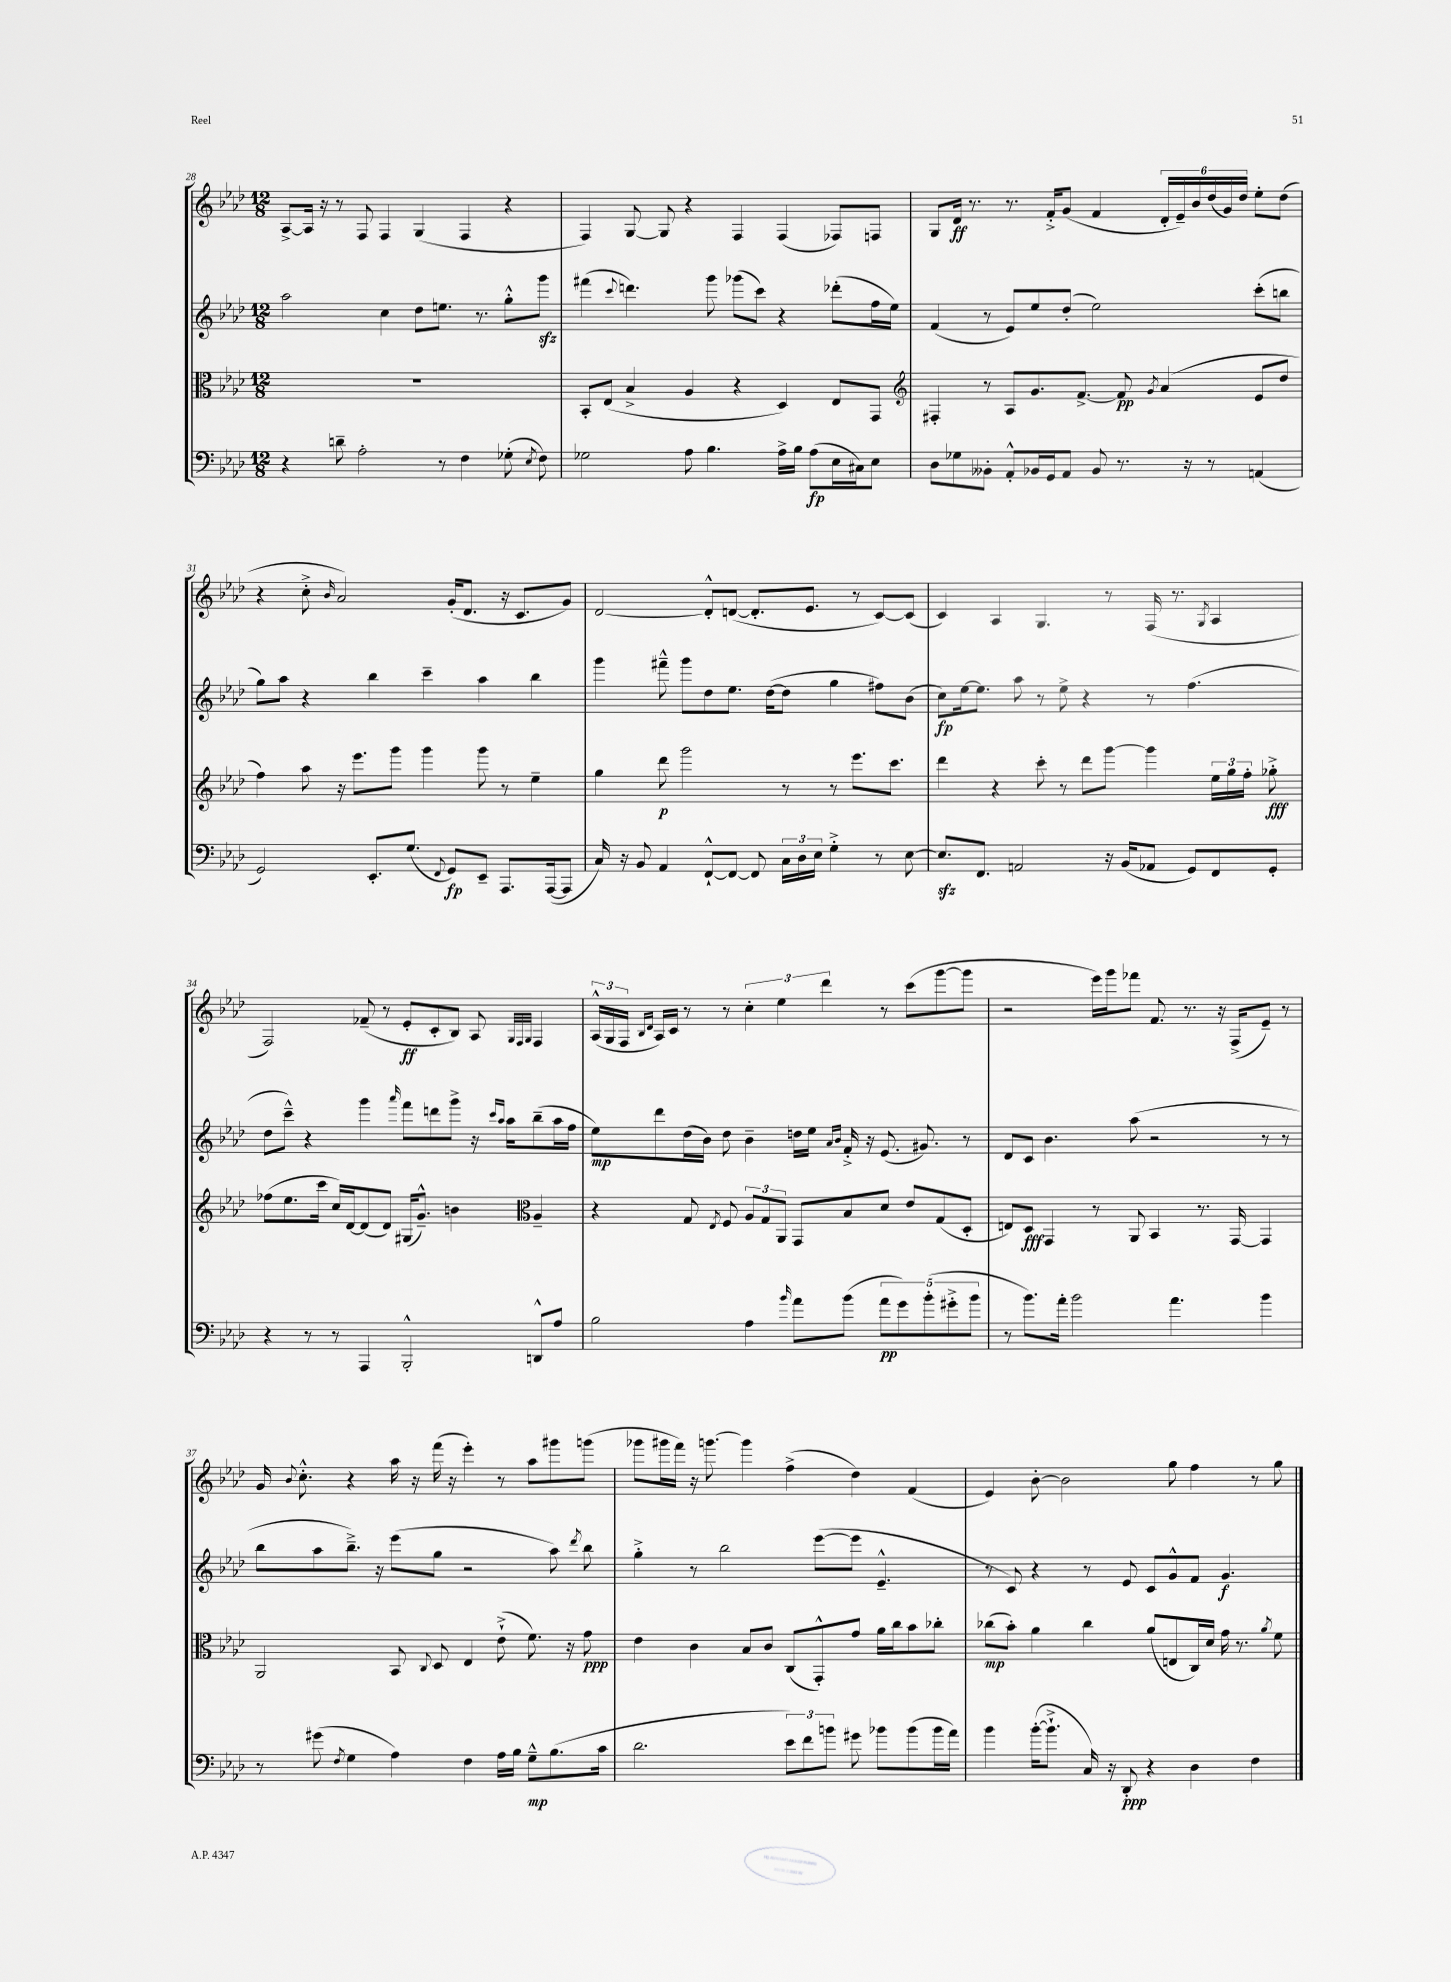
<<
\new StaffGroup <<
\new Staff = "s0" {
    \clef treble \key aes \major \numericTimeSignature \time 12/8
    \autoBeamOff aes8[~-> aes16] r16 r8 f8 f4 g4( f4 r4 |
    f4) g8~ g8 r4 f4 f4( fes8[) f8] |
    g8[ des'16]\ff r8. r8. f'16[-.-> g'8]( f'4 \tuplet 6/4 { des'16[-. ees'16--) bes'16 des''16( g'16) des''16] } ees''8[-. des''8]( |
    r4 c''8-.-> \grace { bes'16 } aes'2) g'16[-.( des'8.] r16 c'8.[ g'8]) |
    des'2~ des'8[-.-^ d'8]~( d'8.[-. ees'8.] r8 c'8[~) c'8]( |
    c'4) aes4 g4. r8 f16( r8. \acciaccatura { g8 } aes4 |
    f2) fes'8--( r8 ees'8[-.\ff c'8-. bes8]) aes8 \grace { g32[ f32 g32] } f4 |
    \tuplet 3/2 { aes16[-^( g16 f16] } \grace { bes16[ des'16] } aes16[) c'16] r8 r8 \tuplet 3/2 { c''4-. ees''4 des'''4 } r8 c'''8[( g'''8~ g'''8] |
    r2 ees'''16[) g'''16 fes'''8] f'8. r8. r16 f16[->( ees'8]--) r8 |
    g'16 \appoggiatura { bes'8 } c''8.-.-^ r4 aes''16 r16 f'''16( r16 ees'''4-.) r8 aes''8[ gis'''8 g'''8]( |
    ges'''8[ gis'''16 f'''16]) r16 g'''8.~ g'''4 f''4->( des''4) f'4( |
    ees'4) bes'8~-. bes'2 g''8 f''4 r8 g''8 \bar "|." |
}
\new Staff = "s1" {
    \clef treble \key aes \major \numericTimeSignature \time 12/8
    \autoBeamOff aes''2 c''4 des''8[ e''8.] r8. g''8[-.-^ g'''8]\sfz |
    fis'''4( \appoggiatura { c'''8 } d'''4.) g'''8 ges'''8[( c'''8]) r4 des'''8[-.( f''16 ees''16]) |
    f'4( r8 ees'8[) ees''8 des''8]-.( ees''2) c'''8[-.( b''8] |
    g''8[) aes''8] r4 bes''4 c'''4-- aes''4 bes''4 |
    g'''4 fis'''8---^ g'''8[ des''8 ees''8.] des''16[~( des''8] g''4 fis''8[) bes'8]( |
    c''8[\fp) ees''16~ ees''8.] aes''8 r8 ees''8-> r4 r8 f''4.( |
    des''8[ c'''8]---^) r4 g'''4 \grace { aes'''16 } f'''8[ d'''8 g'''8]-> r16 \grace { c'''16[ aes''16] } aes''16[ bes''8--( aes''16 f''16] |
    ees''8[\mp) des'''8 des''16( bes'16]) des''8 bes'4-- d''16[ ees''16] \grace { aes'16[ bes'16] } f'16-.-> r16 ees'8.( gis'8.) r8 |
    des'8[ c'8] bes'4. aes''8( r2 r8 r8 |
    bes''8[ aes''8 bes''8.]--->) r16 ees'''8[( g''8] r2 aes''8) \acciaccatura { des'''8 } bes''8 |
    g''4-.-> r8 bes''2 ees'''8[~( ees'''8] ees'4.---^ |
    r8 c'8) r4 r8 ees'8 c'8[ g'8-^ f'8] g'4.\f \bar "|." |
}
\new Staff = "s2" {
    \clef alto \key aes \major \numericTimeSignature \time 12/8
    \autoBeamOff R1. |
    bes,8[-. ees8]( bes4-> aes4 r4 des4) ees8[ g,8] |
    \clef treble fis4-. r8 aes8[ g'8. f'8.]~-> f'8\pp \acciaccatura { g'8 } aes'4( ees'8[ des''8] |
    f''4) aes''8 r16 ees'''8.[ g'''8] g'''4 g'''8 r8 ees''4-- |
    g''4 des'''8\p g'''2 r8 r8 ees'''8.[ c'''8.] |
    des'''4 r4 c'''8-. r8 des'''8[ g'''8]~ g'''4 \tuplet 3/2 { ees''16[ g''16 f''16]-. } ges''8-.->\fff |
    fes''8[( ees''8. c'''16] c''16[) des'16~ des'8( des'8]) gis16[( g'8.]---^) b'4 \clef alto aes4-- |
    r4 g8 \acciaccatura { ees8 } f8 \tuplet 3/2 { aes8[ g8 aes,8] } g,8[ bes8 des'8] ees'8[ g8( des8]-. |
    e8[) des8]\fff g,4 r8 aes,8 bes,4 r8. g,16~ g,4 |
    aes,2 bes,8 \appoggiatura { c8 } des8 ees4 ees'8-!->( f'8.) r16 g'8\ppp |
    ees'4 c'4 bes8[ c'8] c8[( g,8-.-^) g'8] aes'16[ c''16 bes'8 ces''8]-. |
    ces''8[\mp( bes'8]-.) aes'4 ces''4 aes'8[( e8 c16) des'16] g'16 r8. \acciaccatura { aes'8 } f'8 \bar "|." |
}
\new Staff = "s3" {
    \clef bass \key aes \major \numericTimeSignature \time 12/8
    \autoBeamOff r4 d'8-- aes2-. r8 f4 ges8-.( \acciaccatura { ees8 } f8) |
    ges2 aes8 bes4. aes16[-> bes16] aes8[\fp( ees16 cis16) ees8] |
    des8[ ges8 beses,8]-. aes,8[-.-^ bes,16 g,16 aes,8] bes,8 r8. r16 r8 a,4( |
    g,2) ees,8.[-. g8.]( \appoggiatura { f,8 } g,8[\fp) ees,8]-- aes,,8.[ aes,,16~( aes,,8] |
    c16) r16 bes,8 aes,4 f,8[~-!-^ f,8]~ f,8 \tuplet 3/2 { c16[ des16 ees16] } g4-.-> r8 ees8~ |
    ees8.[\sfz f,8.] a,2 r16 bes,16[( aes,8] g,8[) f,8 g,8]-. |
    r4 r8 r8 aes,,4 bes,,2-.-^ d,8[-^ aes8] |
    bes2 aes4 \grace { bes'16 } aes'8[ bes'8]( \tuplet 5/4 { aes'8[\pp g'8) bes'8-.( gis'8-.-> bes'8] } |
    r8 bes'8.[) aes'16]-. bes'2 aes'4. bes'4 |
    r8 gis'8( \acciaccatura { f8 } g4 aes4) f4 aes16[ bes16] g8[---^\mp bes8.( c'16] |
    des'2. \tuplet 3/2 { ees'8[) f'8 b'8] } gis'8 bes'8[ bes'8( bes'16 aes'16]) |
    bes'4 bes'16[~-.( bes'8.]-!-> c16) r16 des,8-.\ppp r4 des4 f4 \bar "|." |
}
>>
>>
\layout { \context { \Score currentBarNumber = #28 } }
